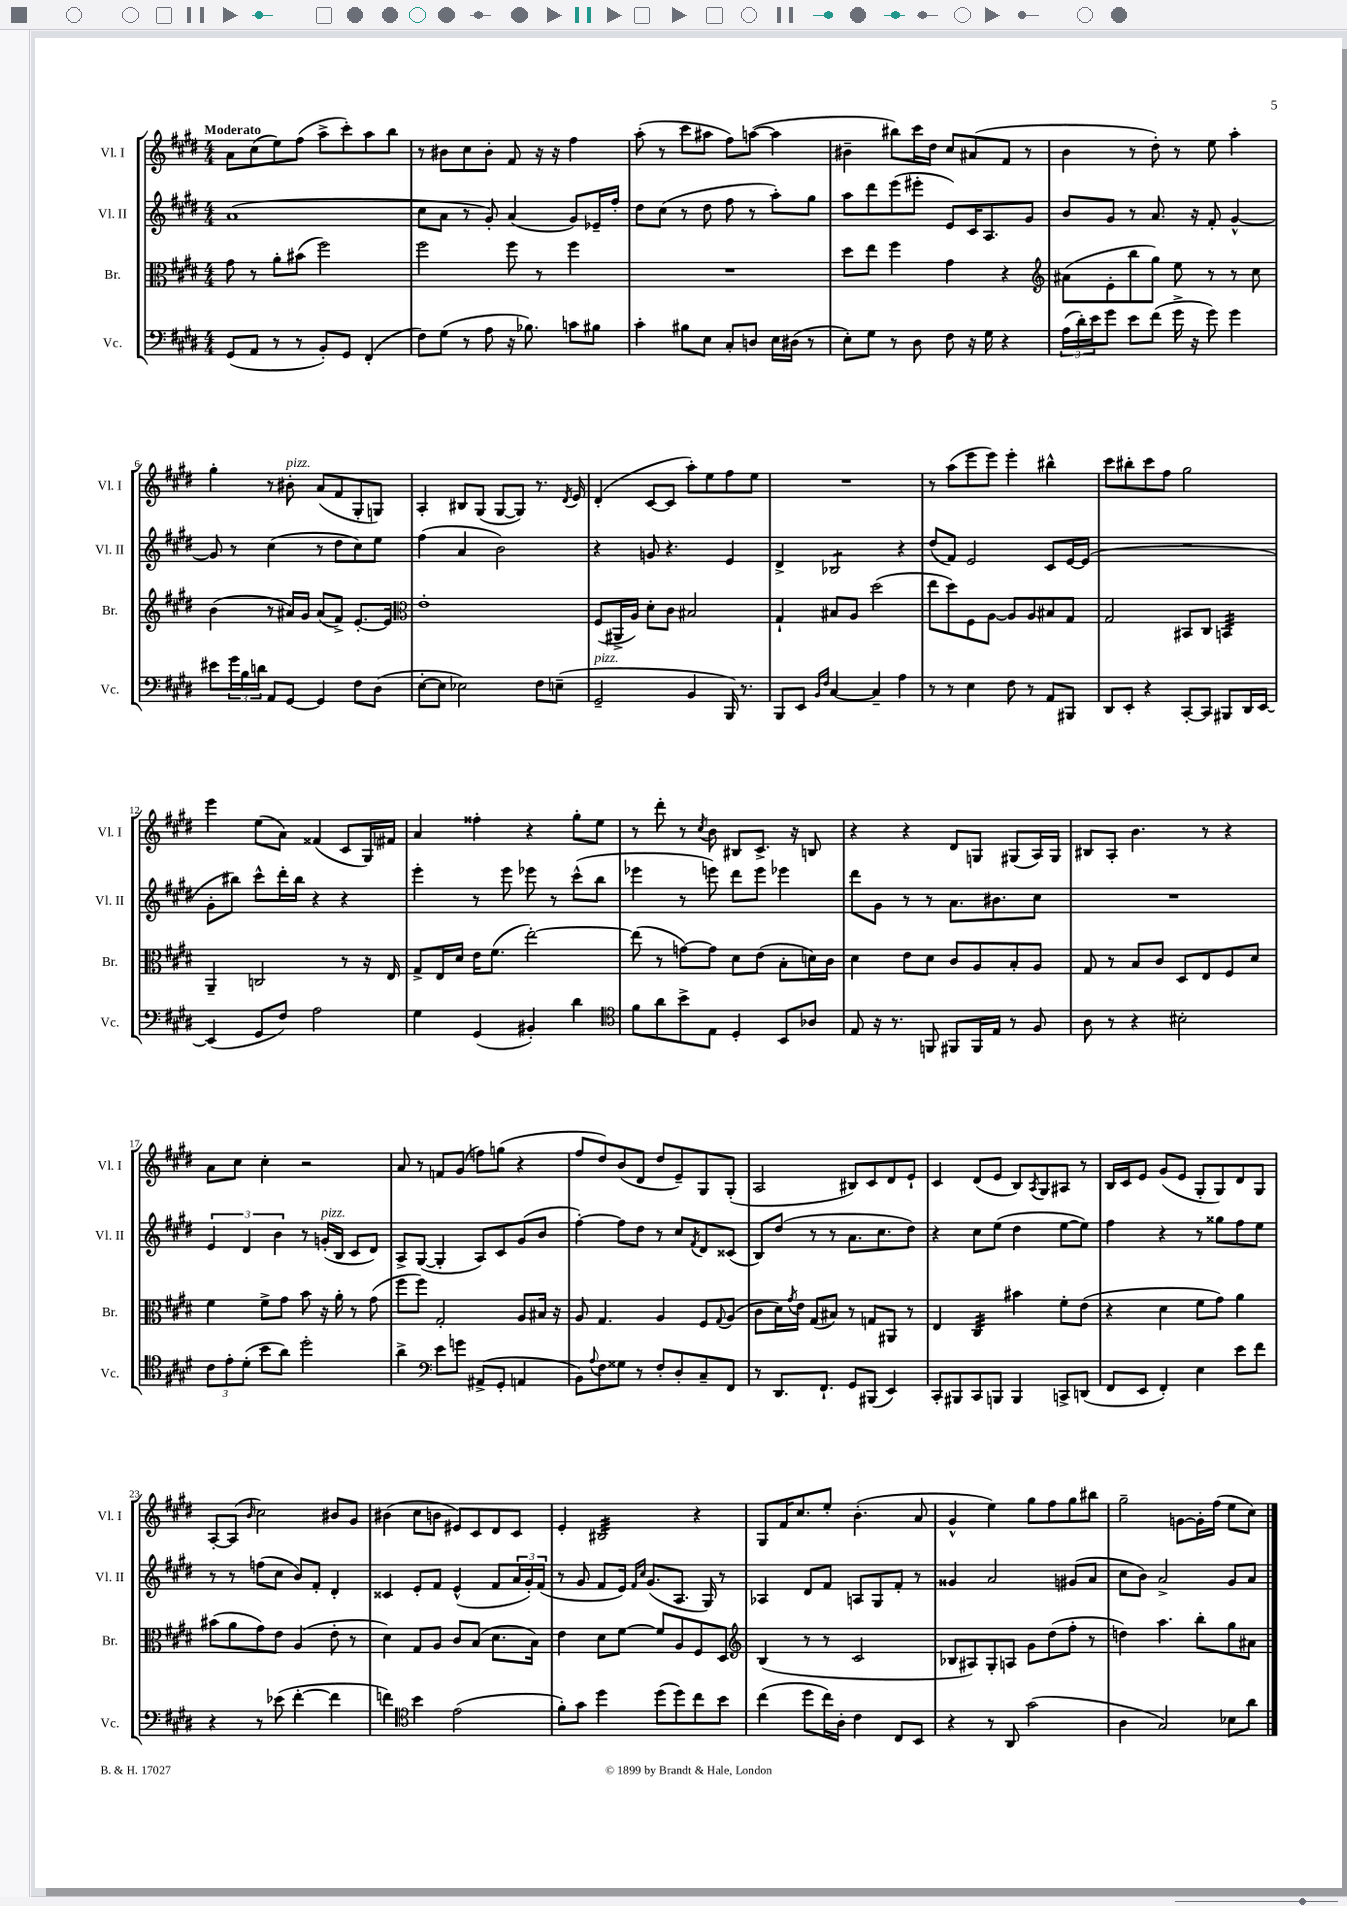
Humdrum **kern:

**kern	**kern	**kern	**kern
*staff4	*staff3	*staff2	*staff1
*clefF4	*clefC3	*clefG2	*clefG2
*k[f#c#g#d#]	*k[f#c#g#d#]	*k[f#c#g#d#]	*k[f#c#g#d#]
*M4/4	*M4/4	*M4/4	*M4/4
(8GG#	8g#	(1a	8a
8AA	8r	.	(8cc#
8r	8a'	.	8ee)
8r	(8b#	.	(8ff#
8BB')	2ff#)	.	8aa^
8GG#	.	.	8ccc#')
(4FF#'	.	.	8aa
.	.	.	8bb
=	=	=	=
8F#)	2ff#	8cc#	8r
(8G#	.	8a	8b#
8r	.	8r	8cc#
8A	.	8g#')	8b#'
16r	8ff#	(4a	8f#
8.B-)	.	.	.
.	8r	.	16r
.	.	.	16r
8c	4ff#	8g#)	4ff#
8B#	.	16e-~	.
.	.	16ff#'	.
=	=	=	=
4c#'	1r	8dd#	(8aa'
.	.	(8cc#	8r
8B#	.	8r	8ccc#
8E	.	8dd#	8aa#
8C#'	.	8ff#	8ff#)
8D	.	8r	([8aa
16E	.	8aa')	4aa]
(16D#	.	.	.
8r	.	8gg#	.
=	=	=	=
8E')	8dd#	8aa	4b#~
8G#	8ee	8ddd#	.
8r	4ff#	(8eee	8bb#)
8D#	.	8eee#'	16ccc#
.	.	.	16dd#
8F#	4g#	8e)	8cc#
16r	.	16c#	(8a#
16G#	.	8.A	.
4r	4r	.	8f#
.	.	8g#	8r
=	=	=	=
*	*clefG2	*	*
(24A	(8a#	8b	4b
24d#')	.	.	.
24e	.	.	.
8g#	8e'	8g#	.
8e	8bb	8r	8r
(8f#	8gg#)	8.a	8dd#')
16g#^	8ee	.	8r
16r	.	16r	.
8g#)	8r	8f#'	8ee
4g#	8r	[4g#^^	4aa'
.	8cc#	.	.
=	=	=	=
8e#	(4b	8g#]	4gg#'
24g#	.	8r	.
24B	.	.	.
24d	.	.	.
8AA	8r	(4cc#	8r
[8GG#	16a#)	.	8b#'
.	16g#	.	.
4GG#]	(8a#	8r	(8a
.	8f#^)	8dd#	8f#
8F#	[8.e'	8cc#)	8G#'
(8D#	.	8ee	8G)
.	16e]	.	.
=	=	=	=
*	*clefC3	*	*
[8E'	1e'	(4ff#	4A'
8E]	.	.	.
2E-)	.	4a	8B#
.	.	.	(8G#
.	.	2b)	[8G#
.	.	.	8G#])
8F#	.	.	8.r
(8E~	.	.	.
.	.	.	8qd#
.	.	.	16e
=	=	=	=
2GG#~	(8F#	4r	(4d#'
.	16AA#^	.	.
.	16A)	.	.
.	8d#'	8g	[8c#
.	8c#	4.r	8c#]
4BB	2B#	.	8aa')
.	.	.	8ee
16BBB)	.	4e	8ff#
8.r	.	.	.
.	.	.	8ee
=	=	=	=
8BBB	4G#`	4d#^	1r
8EE	.	.	.
16qqBB	.	.	.
16qqF#	.	.	.
[4C#	8B#	2B-	.
.	8A	.	.
4C#~]	(2dd#	.	.
4A	.	4r	.
=	=	=	=
8r	8ee	(8dd#	8r
8r	8dd#)	8f#)	(8aa
4E	8F#	2e	8eee
.	[8A	.	8eee)
8F#	8A]	.	4eee'
8r	8A	.	.
8AA	8B#	8c#	4bb#^^
8BBB#	8G#	[16e	.
.	.	(16e]	.
=	=	=	=
8DD#	2G#	1r	8ccc#
8EE'	.	.	8bb#'
4r	.	.	8ccc#
.	.	.	8ff#
[8CC#'	8BB#	.	2gg#
8CC#]	8C#	.	.
8BBB#	4BB	.	.
16DD#	.	.	.
[16EE	.	.	.
=	=	=	=
(4EE]	4AA~	8g#'	4eee
.	.	8bb#)	.
8GG#	2C	8ccc#^^	(8ee
8F#)	.	16ddd#'	8a)
.	.	16bb#	.
2A	.	4r	(4f##
.	8r	4r	8c#
.	16r	.	16G#)
.	16E	.	16f#
=	=	=	=
4G#	8G#^	4eee'	4a
.	16E	.	.
.	16d#	.	.
(4GG#	16e	8r	4ff##'
.	(8.f#	.	.
.	.	8eee	.
4BB#')	[2ee')	8eee-	4r
.	.	8r	.
4d#	.	(8ccc#^^	8gg#'
.	.	8bb	8ee
=	=	=	=
*clefC4	*	*	*
8f#	(8ee]	4eee-	8r
8a	8r	.	8ddd#'
8b^	[8g)	8r	8r
.	.	.	8qcc#
8E	8g]	8eee)	8b
4D#'	8d#	8ddd#	8B#
.	(8e	8eee	8.c#^
8BB	8B'	4eee-	.
.	.	.	16r
8A-	16d)	.	8B
.	16c#	.	.
=	=	=	=
8E	4d#	8ddd#	4r
16r	.	8g#	.
8.r	.	.	.
.	8e	8r	4r
8FF	8d#	8r	.
8FF#	8c#	8.a	8d#
16FF#	8A	.	8G
16E	.	8.b#	.
8r	8B'	.	(8G#
8F#	8A	8cc#	16A)
.	.	.	16G#
=	=	=	=
8A	8G#	1r	8B#
8r	8r	.	8A'
4r	8B	.	4.b
.	8c#	.	.
2B#'	8D#	.	.
.	8E	.	8r
.	8F#	.	4r
.	8d#	.	.
=	=	=	=
12c#	4f#	6e	8a
12e'	.	.	.
.	.	.	8cc#
(12d#'	.	6d#	.
8b	8f#^	.	4cc#'
.	.	6b	.
8a)	8g#	.	.
2dd#'	8b	8r	2r
.	16r	(16g'	.
.	16a'	16B	.
.	8r	8c#	.
.	(8g#	8d#)	.
=	=	=	=
4a^	8ff#	8A^	8a
.	8ff#)	([8G#	8r
*clefF4	*	*	*
8e	2G#'	4G#']	8f
8g	.	.	(8g#
(8AA#^	.	8A)	8ff)
8GG#'	.	8c#	(8gg
4AA	8A	(8g#	4r
.	16B#	8b	.
.	16r	.	.
=	=	=	=
8BB)	8A	[4ff#')	8ff#
8qqA	.	.	.
8F#	4.G#	.	8dd#)
8G##	.	8ff#]	(8b
8r	.	8dd#	8d#
8F#'	4A	8r	8dd#
8D#'	.	8cc#	8e~)
.	.	8qf#	.
8C#~	8F#	8d#	8G#
.	8qqG#	.	.
8FF#	(8A	(8c##	(8G#'
=	=	=	=
8r	8c#	8B)	2A
8.DD#	16d#)	(8dd#	.
.	8qg#	.	.
.	16e	.	.
.	(8G#	8r	.
8.FF#`	.	.	.
.	8B#)	8r	.
8GG#	8r	8.a	8B#)
(8BBB#	8G	.	8c#
.	.	8.cc#	.
4EE)	8AA#	.	8d#
.	8r	8dd#)	8e`
=	=	=	=
8CC#'	4E	4r	4c#
8BBB#	.	.	.
8CC#	4C#	8cc#	(8d#
8BBB	.	(8ee	8e
4BBB	4b#	4dd#	8B)
.	.	.	8qA
.	.	.	8G#
8CC^	8f#'	[8ee	8A#
(8DD	(8e	8ee])	8r
=	=	=	=
8FF#	4r	4ff#	16B
.	.	.	16c#
8EE	.	.	8e
4FF#')	4d#	4r	(8g#
.	.	.	8e
4E	8f#	8r	8G#'
.	8g#)	8gg##	8G#)
8e	4a	8ff#	8d#
8f#	.	8ee	8G#
=	=	=	=
4r	(8b#	8r	[8A'
.	8a	8r	(8A]
.	.	.	16qqb
8r	8g#)	(8ff	2cc#)
(8e-	8e	8cc#	.
[4f#'	(4A	8b)	.
.	.	8f#'	.
4f#]	8e'	4d#'	8b#
.	8r	.	8g#
=	=	=	=
4f)	4d#)	4c##	(4b#
*clefC4	*	*	*
4b	8G#	8e'	8cc#
.	8A	8f#	8b
(2e	8c#	(4e^^	8e#)
.	(8B	.	8c#
.	8.d#	8f#	8d#
.	.	24a	8c#
.	.	24g#')	.
.	16B)	.	.
.	.	(24f#	.
=	=	=	=
8f#')	4e	8r	4e'
8g#	.	8g#	.
4dd#	8d#	8f#	2B#
.	[8f#	16e)	.
.	.	16qqf#	.
.	.	16qqcc#	.
.	.	(8.g#	.
(8dd#	8f#]	.	.
8dd#)	8A	8.A	.
8cc#	8F#	.	4r
.	.	16G#)	.
8b	8D#	8r	.
=	=	=	=
*	*clefG2	*	*
(4cc#	(4B	4A-	8G#
.	.	.	16f#
.	.	.	8.cc#
8dd#	8r	8d#	.
16cc#)	8r	8f#	8ee'
16A'	.	.	.
4c#	2c#	8A	(4.b'
.	.	8G#	.
8C#	.	8f#'	.
8BB	.	8r	8a
=	=	=	=
4r	8B-	4g##	4g#^^
.	8A#)	.	.
8r	8G#'	2a	4ee)
8AA	8A	.	.
(2g#	8g#	.	8gg#
.	(8dd#	.	8ff#
.	8ff#'	(8g#	8gg#
.	8r	8a	8bb#
=	=	=	=
4A	4dd)	8cc#	2gg#~
.	.	8b)	.
2G#)	4.aa	2a^	.
.	.	.	[8g
.	8bb'	.	16g']
.	.	.	(16ff#
8B-	8gg#	8g#	8ee
8a	8a#	8a	8cc#)
==	==	==	==
*-	*-	*-	*-
